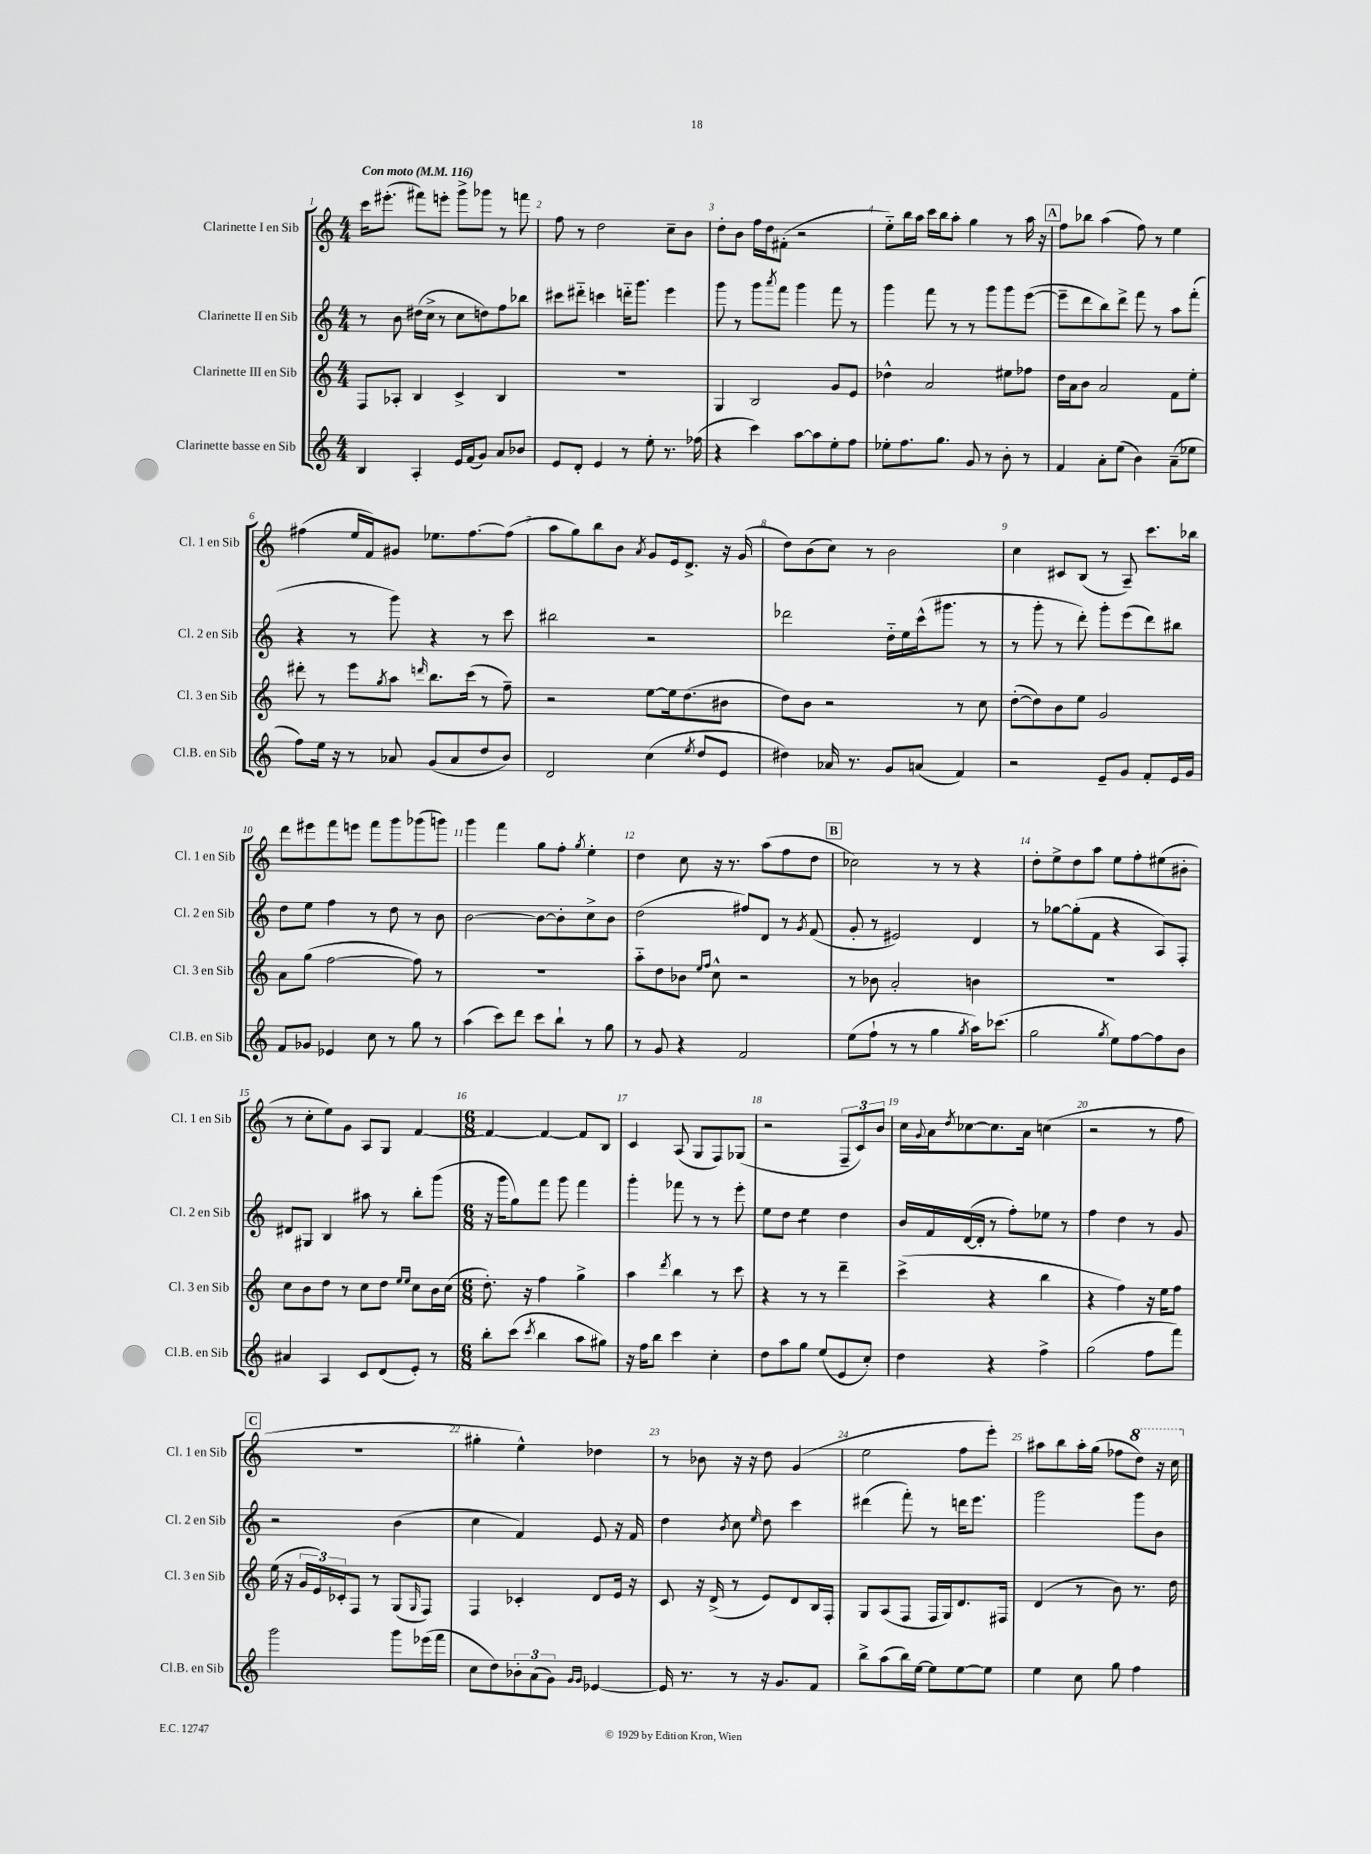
<<
\new StaffGroup <<
\new Staff = "s0" \with { instrumentName = "Clarinette I en Sib" shortInstrumentName = "Cl. 1 en Sib" } {
    \clef treble \key c \major \numericTimeSignature \time 4/4 \tempo "Con moto" 4 = 116
    c'''16 eis'''8.-.( fis'''8) e'''8-. g'''8-> ges'''8 r8 f'''8 |
    f''8 r8 d''2 c''8-- b'8 |
    d''8-. b'8 f''16 d''16 fis'8-.( r2 |
    e''8-_) b''16 a''16 c'''16 b''16 a''8-. g''4 r8 a''16 r16 |
    \mark \markup { \box "A" } f''8 bes''8 a''4( f''8) r8 e''4 |
    fis''4( e''16 f'16) gis'8 ees''8. fis''8.~ fis''8( |
    a''8 g''8) b''8 b'8 \acciaccatura { a'8 } g'8 e'16 d'8.-> r16 g'16( |
    d''8) b'8( c''8) r8 b'2 |
    c''4 cis'8 b8( r8 a8--) c'''8. bes''16 |
    d'''8 eis'''8 f'''8 e'''8 f'''8 g'''8 ges'''8( g'''8) |
    g'''4 f'''4 g''8 f''8-. \acciaccatura { g''8 } e''4-. |
    d''4 c''8 r16 r8. a''8( f''8 d''8 |
    \mark \markup { \box "B" } ces''2) r8 r8 r4 |
    d''8-. e''8-> d''8 a''8 e''8 f''8-. eis''8( bis'8-. |
    r8 c''8-. e''8) g'8 a8 g8 f'4~ |
    \numericTimeSignature \time 6/8 f'4~ f'4~ f'8 b8 |
    c'4 a8( g8 f8) ges8( |
    r2 \tuplet 3/2 { f8-- c'8) b'8 } |
    c''16 \appoggiatura { g'8 } a'16 \acciaccatura { d''8 } ces''8~ ces''8. a'16 c''4( |
    r2 r8 f''8 |
    \mark \markup { \box "C" } R2. |
    gis''4-. e''4-^) des''4 |
    r8 bes'8 r16 r16 d''8 g'4( |
    e''2 f''8 e'''8-.) |
    ais''8 b''8 ais''16-. g''16( fes''8 \ottava #1 d'''8) r16 c'''16 \ottava #0 \bar "|." |
}
\new Staff = "s1" \with { instrumentName = "Clarinette II en Sib" shortInstrumentName = "Cl. 2 en Sib" } {
    \clef treble \key c \major \numericTimeSignature \time 4/4
    r8 b'8 dis''16( c''16-> r8 c''8 d''8) f''8 bes''8 |
    cis'''8 dis'''8-_ c'''4 d'''16-_ g'''8. e'''4 |
    g'''8 r8 g'''8 \acciaccatura { a'''8 } f'''8 g'''4 f'''8 r8 |
    g'''4 f'''8 r8 r8 g'''8 g'''8 e'''8~( |
    \mark \markup { \box "A" } e'''8-- d'''8 b''8) d'''8-> f'''8 r8 a''8 f'''8-.( |
    r4 r8 g'''8) r4 r8 c'''8 |
    bis''2 r2 |
    des'''2 d''16-_ e''16 c'''16-^( gis'''8. r8 |
    r8 g'''8-. r8 d'''8-.) g'''8-. e'''8( d'''8) bis''8 |
    d''8 e''8 f''4 r8 d''8 r8 b'8 |
    b'2~ b'8~ b'8-. c''8-> b'8 |
    d''2( fis''8) d'8 r8 \acciaccatura { g'8 } f'8( |
    \mark \markup { \box "B" } g'8-. r8 eis'2) d'4 |
    r8 ges''8~ ges''8-.( f'8 r4 a8) f8-. |
    dis'8 gis8 b4 ais''8 r8 b''8-. g'''8( |
    \numericTimeSignature \time 6/8 r16 g'''16 g''8) f'''8 g'''8 f'''4 |
    g'''4-. fes'''8 r8 r8 e'''8-. |
    e''8 d''8 e''4:8 d''4 |
    b'16 f'16 d'16~( d'16-. r8 f''8-.) ees''8 r8 |
    f''4 d''4 r8 g'8 |
    \mark \markup { \box "C" } r2 b'4( |
    c''4 f'4) e'8 r16 f'16 |
    d''4 \acciaccatura { b'8 } c''8 \grace { e''16 } d''8 c'''4 |
    dis'''4( f'''8-.) r8 d'''16 e'''8. |
    g'''2 g'''8 b'8 \bar "|." |
}
\new Staff = "s2" \with { instrumentName = "Clarinette III en Sib" shortInstrumentName = "Cl. 3 en Sib" } {
    \clef treble \key c \major \numericTimeSignature \time 4/4
    f8 aes8-. b4 c'4-> b4 |
    R1 |
    g4 b2 g'8 e'8 |
    des''4-^ a'2 eis''8 fes''8 |
    \mark \markup { \box "A" } d''16 a'16 b'8 a'2 f'8 e''8-. |
    dis'''8-. r8 e'''8 \acciaccatura { g''8 } a''8 \grace { d'''16 } b''8. c'''16( r8 f''8--) |
    r2 e''8~ e''16 d''8.( bis'8 |
    d''8) b'8 r2 r8 c''8 |
    d''8~-.( d''8) b'8 e''8 g'2 |
    a'8 g''8( f''2~ f''8) r8 |
    R1 |
    a''8-_ d''8 bes'8 \grace { e''16 f''16 } c''8-^ r2 |
    \mark \markup { \box "B" } r8 bes'8 a'2-. b'4 |
    R1 |
    c''8 b'8 d''8 r8 c''8 d''8 \grace { e''16 e''16 } c''8 b'16 c''16( |
    \numericTimeSignature \time 6/8 d''8.-.) r16 f''4 g''4-> |
    a''4 \acciaccatura { d'''8 } b''4 r8 c'''8 |
    r4 r8 r8 d'''4-- |
    c'''4->( r4 b''4 |
    r4 f''4) r16 e''16 f''8 |
    \mark \markup { \box "C" } e''16( r16 \tuplet 3/2 { g'16 e'16) ces'16-. } f8 r8 g8( \grace { g16 } f8) |
    f4 ces'4-. d'8 e'16 r16 |
    c'8 r16 d'16->( r8 e'8) d'8 b16 f16-. |
    g8 a8( f8 f16 g16) d'8. fis16 |
    d'4( r8 b'8) r8. d''16 \bar "|." |
}
\new Staff = "s3" \with { instrumentName = "Clarinette basse en Sib" shortInstrumentName = "Cl.B. en Sib" } {
    \clef treble \key c \major \numericTimeSignature \time 4/4
    b4 a4-. e'16 f'16( g'8) a'8 bes'8 |
    e'8 d'8-. e'4 r8 e''8-. r8. fes''16( |
    r4 c'''4) a''8~ a''8 e''8-. f''8 |
    ees''8-. f''8. g''8. g'8 r8 b'8-. r8 |
    \mark \markup { \box "A" } f'4 a'8-. e''8( b'4) a'8--( ees''8 |
    f''8) e''16 r16 r8 aes'8 g'8( aes'8 d''8 b'8) |
    d'2 c''4( \acciaccatura { e''8 } d''8 e'8 |
    dis''4) aes'16 r8. g'8 a'8( f'4) |
    r2 e'8-- g'8 f'8-. e'16 g'16 |
    f'8 ges'8 ees'4 c''8 r8 g''8 r8 |
    a''4( c'''8) d'''8 c'''8 b''8-! r8 g''8 |
    r8 g'8 r4 f'2 |
    \mark \markup { \box "B" } e''8( f''8-! r8 r8 g''4 \acciaccatura { g''8 } a''16) ces'''8.( |
    g''2 \acciaccatura { g''8 } e''8) f''8~ f''8 b'8 |
    ais'4 a4 c'8 d'8( e'8-.) r8 |
    \numericTimeSignature \time 6/8 b''8-. c'''8( \acciaccatura { c'''8 } b''4 a''8 gis''8) |
    r16 f''16 b''8 c'''4 c''4-. |
    d''8 a''8 g''8 e''8( e'8 c''8-.) |
    d''4 r4 f''4-> |
    g''2( f''8 f'''8) |
    \mark \markup { \box "C" } g'''2 g'''8 ees'''16( f'''16 |
    c''8 d''8) \tuplet 3/2 { bes'8-. a'8( g'8) } \grace { g'16 g'16 } ees'4~ |
    ees'16 r8. r8 r16 g'8. f'8 |
    b''8-> a''8( b''16) e''16~ e''8 e''8~ e''8 |
    e''4 c''8 g''8 f''4 \bar "|." |
}
>>
>>
\layout { \context { \Score \override BarNumber.break-visibility = ##(#f #t #t) barNumberVisibility = #all-bar-numbers-visible } }
